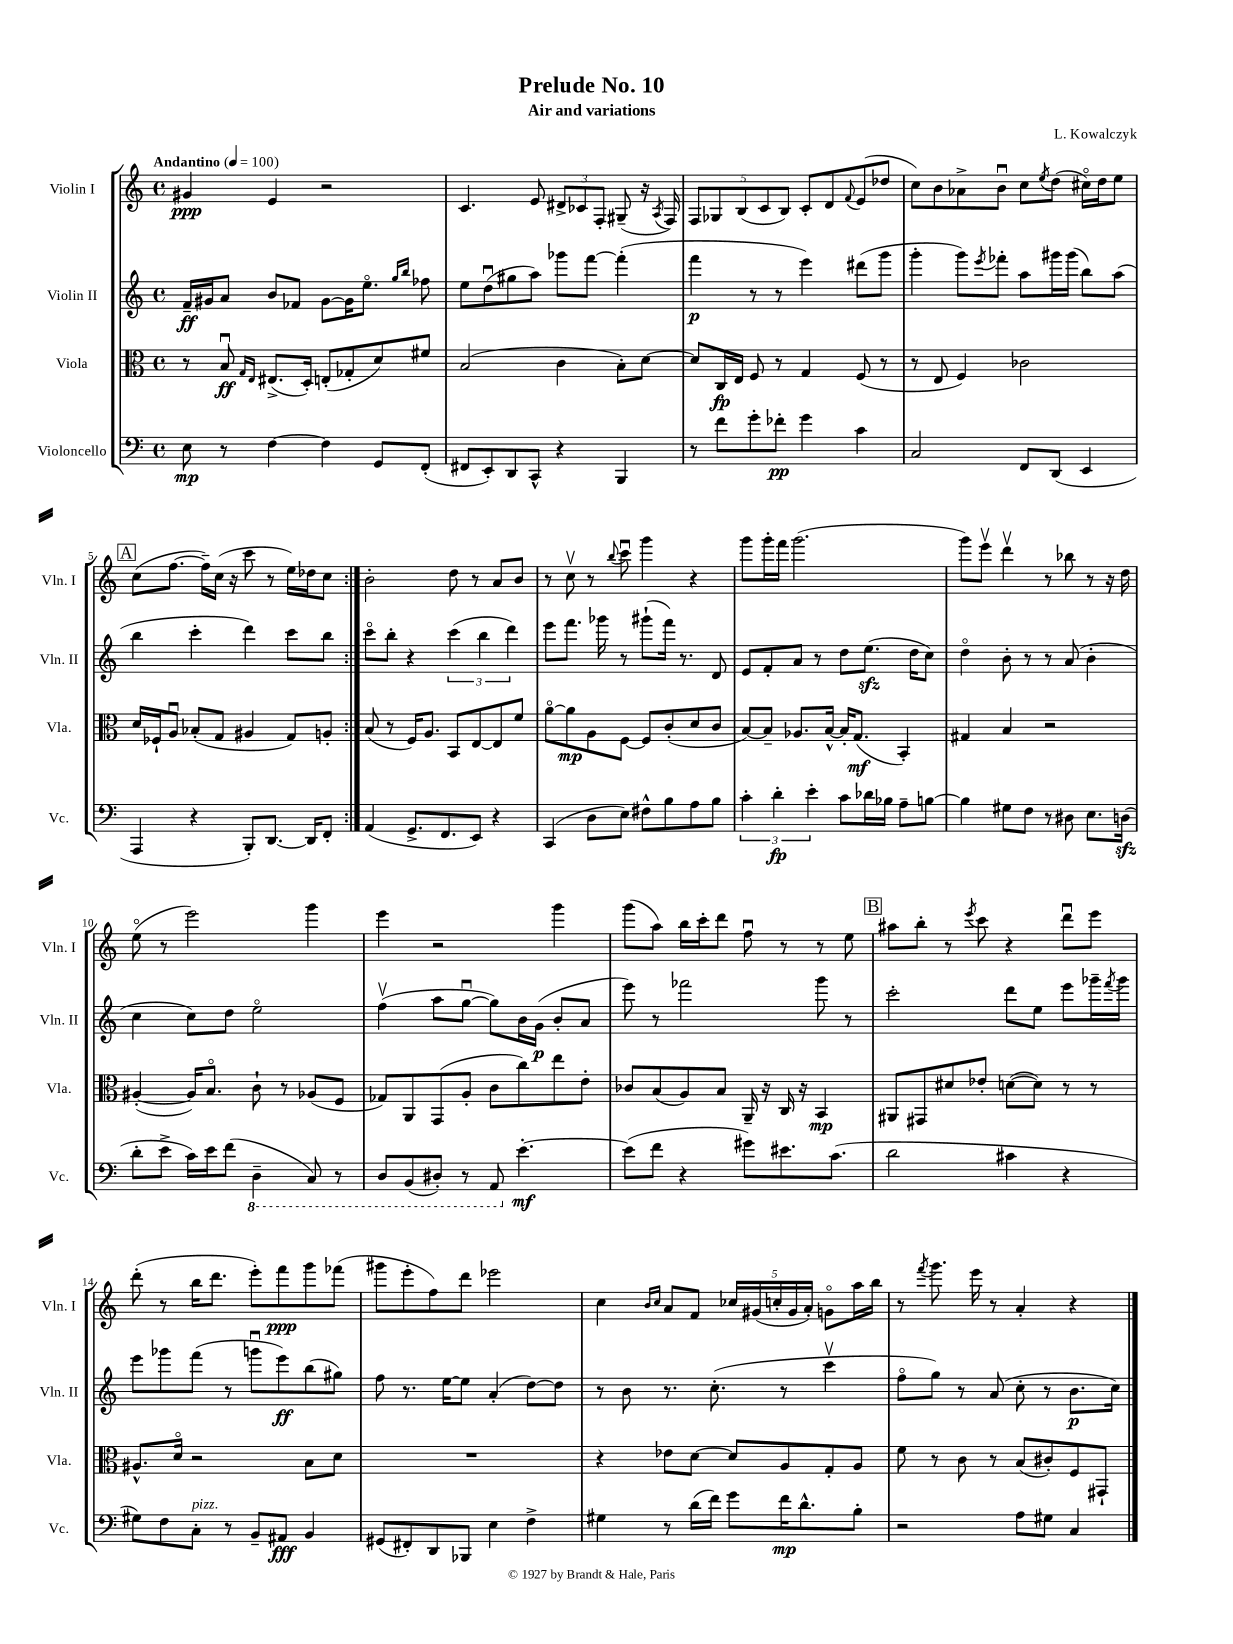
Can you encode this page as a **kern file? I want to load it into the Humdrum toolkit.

**kern	**kern	**kern	**kern
*staff4	*staff3	*staff2	*staff1
*clefF4	*clefC3	*clefG2	*clefG2
*k[]	*k[]	*k[]	*k[]
*M4/4	*M4/4	*M4/4	*M4/4
*met(c)	*met(c)	*met(c)	*met(c)
*MM100	*MM100	*MM100	*MM100
8E	8r	16f~	4g#
.	.	16g#	.
8r	8Bu	8a	.
.	16qqG	.	.
.	16qqE	.	.
[4F	(8.E#^	8b	4e
.	.	8f-	.
.	16D')	.	.
4F]	(8E'	[8g#	2r
.	8G-'	16g#]	.
.	.	8.eeo	.
8GG	8d)	.	.
.	.	16qqgg	.
.	.	16qqbb	.
(8FF'	8f#	8ff-	.
=	=	=	=
8FF#	(2B	8ee	4.c
8EE')	.	(8ddu	.
8DD	.	8gg#	.
8CC^^	.	8aa)	8e
4r	4c	8ggg-	12d#^
.	.	.	12c-
.	.	[8fff	.
.	.	.	12F'
4BBB	8B')	(4fff']	(8G#~
.	[8d	.	16r
.	.	.	8qA
.	.	.	16F)
=	=	=	=
8r	8d]	4fff	10F
.	.	.	10G-
8f	16C	.	.
.	16E	.	.
.	.	.	(10B
8g'	8F	8r	.
.	.	.	10c
8f-'	8r	8r	.
.	.	.	10B)
4g	4G	4eee)	8c'
.	.	.	8d
.	.	.	8qqf
4c	(8F	(8ddd#	(8e
.	8r	8ggg	8dd-
=	=	=	=
2C	8r	4ggg'	8cc)
.	8E	.	8b
.	4F)	8ggg)	8a-^
.	.	8qeee	.
.	.	8fff-'	8bu
8FF	2c-	8aa	8cc
.	.	.	8qee
(8DD	.	16ggg#	(8dd
.	.	(16ggg#	.
4EE	.	8bb)	16cc#o)
.	.	.	16dd
.	.	(8aa	8ee
=	=	=	=
4AAA	16d	4bb	(8cc
.	16F-`	.	.
.	8Au	.	[8.ff
4r	(8B-'	4ccc'	.
.	.	.	16ff~])
.	8G	.	(16cc
.	.	.	16r
8BBB')	4A#	4ddd)	8ccc
[8.DD	.	.	8r
.	8G)	8ccc	16ee)
16DD]	.	.	16dd-
8FF'	8A'	8bb	8cc
=:|!	=:|!	=:|!	=:|!
(4AA	(8B	8ccco	2b'
.	8r	8bb'	.
8.GG^	16F)	4r	.
.	8.A	.	.
8.FF	.	.	.
.	8BB	(6ccc	8dd
8EE)	[8E	.	8r
.	.	6bb	.
4r	8E]	.	8a
.	.	6ddd)	.
.	8f	.	8b
=	=	=	=
(4CC	[8ao	8eee	8r
.	8a]	8.fff	8ccv
8D	8A	.	8r
.	.	16ggg-	.
.	.	.	8qqbb
8E)	[8F	8r	8cccu
8F#^^	8F]	(8ggg#`	4ggg
8B	(8c'	16fff)	.
.	.	8.r	.
8A	8d	.	4r
8B	8c	8d	.
=	=	=	=
6c'	[8B)	8e	8ggg
.	8B~]	8f'	16ggg'
6d'	.	.	.
.	.	.	16fff
.	8.A-	8a	(2.ggg
6e'	.	.	.
.	.	8r	.
.	[16B^^	.	.
8c	16B']	8dd	.
.	(8.G	.	.
16d-	.	(8.ee	.
16B-	.	.	.
8A~	4BB')	.	.
.	.	16dd	.
[8B	.	8cc)	.
=	=	=	=
4B]	4G#	4ddo	8ggg)
.	.	.	8eeev
8G#	4B	8b'	4dddv
8F	.	8r	.
8r	2r	8r	8r
8D#	.	(8a	8bb-
8.E	.	4b'	8r
.	.	.	16r
(16D	.	.	16dd
=	=	=	=
8d'	([4A#'	4cc	(8eeo
8e^	.	.	8r
16c)	16A#])	8cc)	2eee)
16e	8.Bo	.	.
(8f	.	8dd	.
4DD~	8c`	2eeo	.
.	8r	.	.
8CC)	(8A-	.	4ggg
8r	8F	.	.
=	=	=	=
8DD	8G-)	(4ffv	4eee
(8BBB	8AA	.	.
8DD#')	(8GG	8aa	2r
8r	8A'	[8ggu	.
8AAA	8c	8gg])	.
[4.e'	8cc)	16b	.
.	.	(16g	.
.	8ee	8b'	4ggg
.	8e'	8a	.
=	=	=	=
(8e]	8c-	8eee)	(8ggg
8f	(8B	8r	8aa)
4r	8A)	2fff-	16bb
.	.	.	16ccc'
.	8B	.	8ddd
8g#)	16AA~	.	8ffu
.	16r	.	.
8.e#	16C	.	8r
.	16r	.	.
.	4BB	8ggg	8r
(8.c	.	.	.
.	.	8r	8ee
=	=	=	=
2d	8AA#	2ccc'	8aa#
.	8GG#	.	8bb'
.	8d#	.	8r
.	.	.	8qeee
.	8e-'	.	8ccc
4c#	([8d	8ddd	4r
.	8d])	8ee	.
4r	8r	8eee	8dddu
.	8r	16ggg-~	8eee
.	.	8qfff	.
.	.	16ggg-	.
=	=	=	=
8G#)	8.A#^^	8eee	(8ddd'
8F	.	8ggg-	8r
.	16do	.	.
8C'	2r	(8fff	16bb
.	.	.	8.ddd
8r	.	8r	.
8BB~	.	8gggu	8eee')
8AA#	.	8eee)	8fff
4BB	8B	(8bb	8ggg
.	8d	8gg#)	(8fff-
=	=	=	=
(8GG#	1r	8ff	8ggg#
8FF#')	.	8.r	8eee'
8DD	.	.	8ff)
.	.	[16ee	.
8BBB-	.	8ee]	8ddd
4E	.	(4a'	2eee-
4F^	.	[8dd)	.
.	.	8dd]	.
=	=	=	=
4G#	4r	8r	4cc
.	.	8b	.
.	.	.	16qqb
.	.	.	16qqcc
8r	8e-	8.r	8a
(16d	[8d	.	8f
16f)	.	(8.cc'	.
8g	8d]	.	20cc-
.	.	.	(20g#
.	.	.	20cc'
16f	8A	8r	.
.	.	.	20g#
8.d^^	.	.	.
.	.	.	20a')
.	8G'	4cccv	8go
8B'	8A	.	16aa
.	.	.	16bb
=	=	=	=
2r	8f	8ffo	8r
.	.	.	8qfff
.	8r	8gg)	8.ggg
.	8c	8r	.
.	.	.	16eee
.	8r	(8a	8r
8A	(8B	8cc'	4a'
8G#	8c#')	8r	.
4C	8F	8.b	4r
.	8GG#`	.	.
.	.	16cc)	.
==	==	==	==
*-	*-	*-	*-
